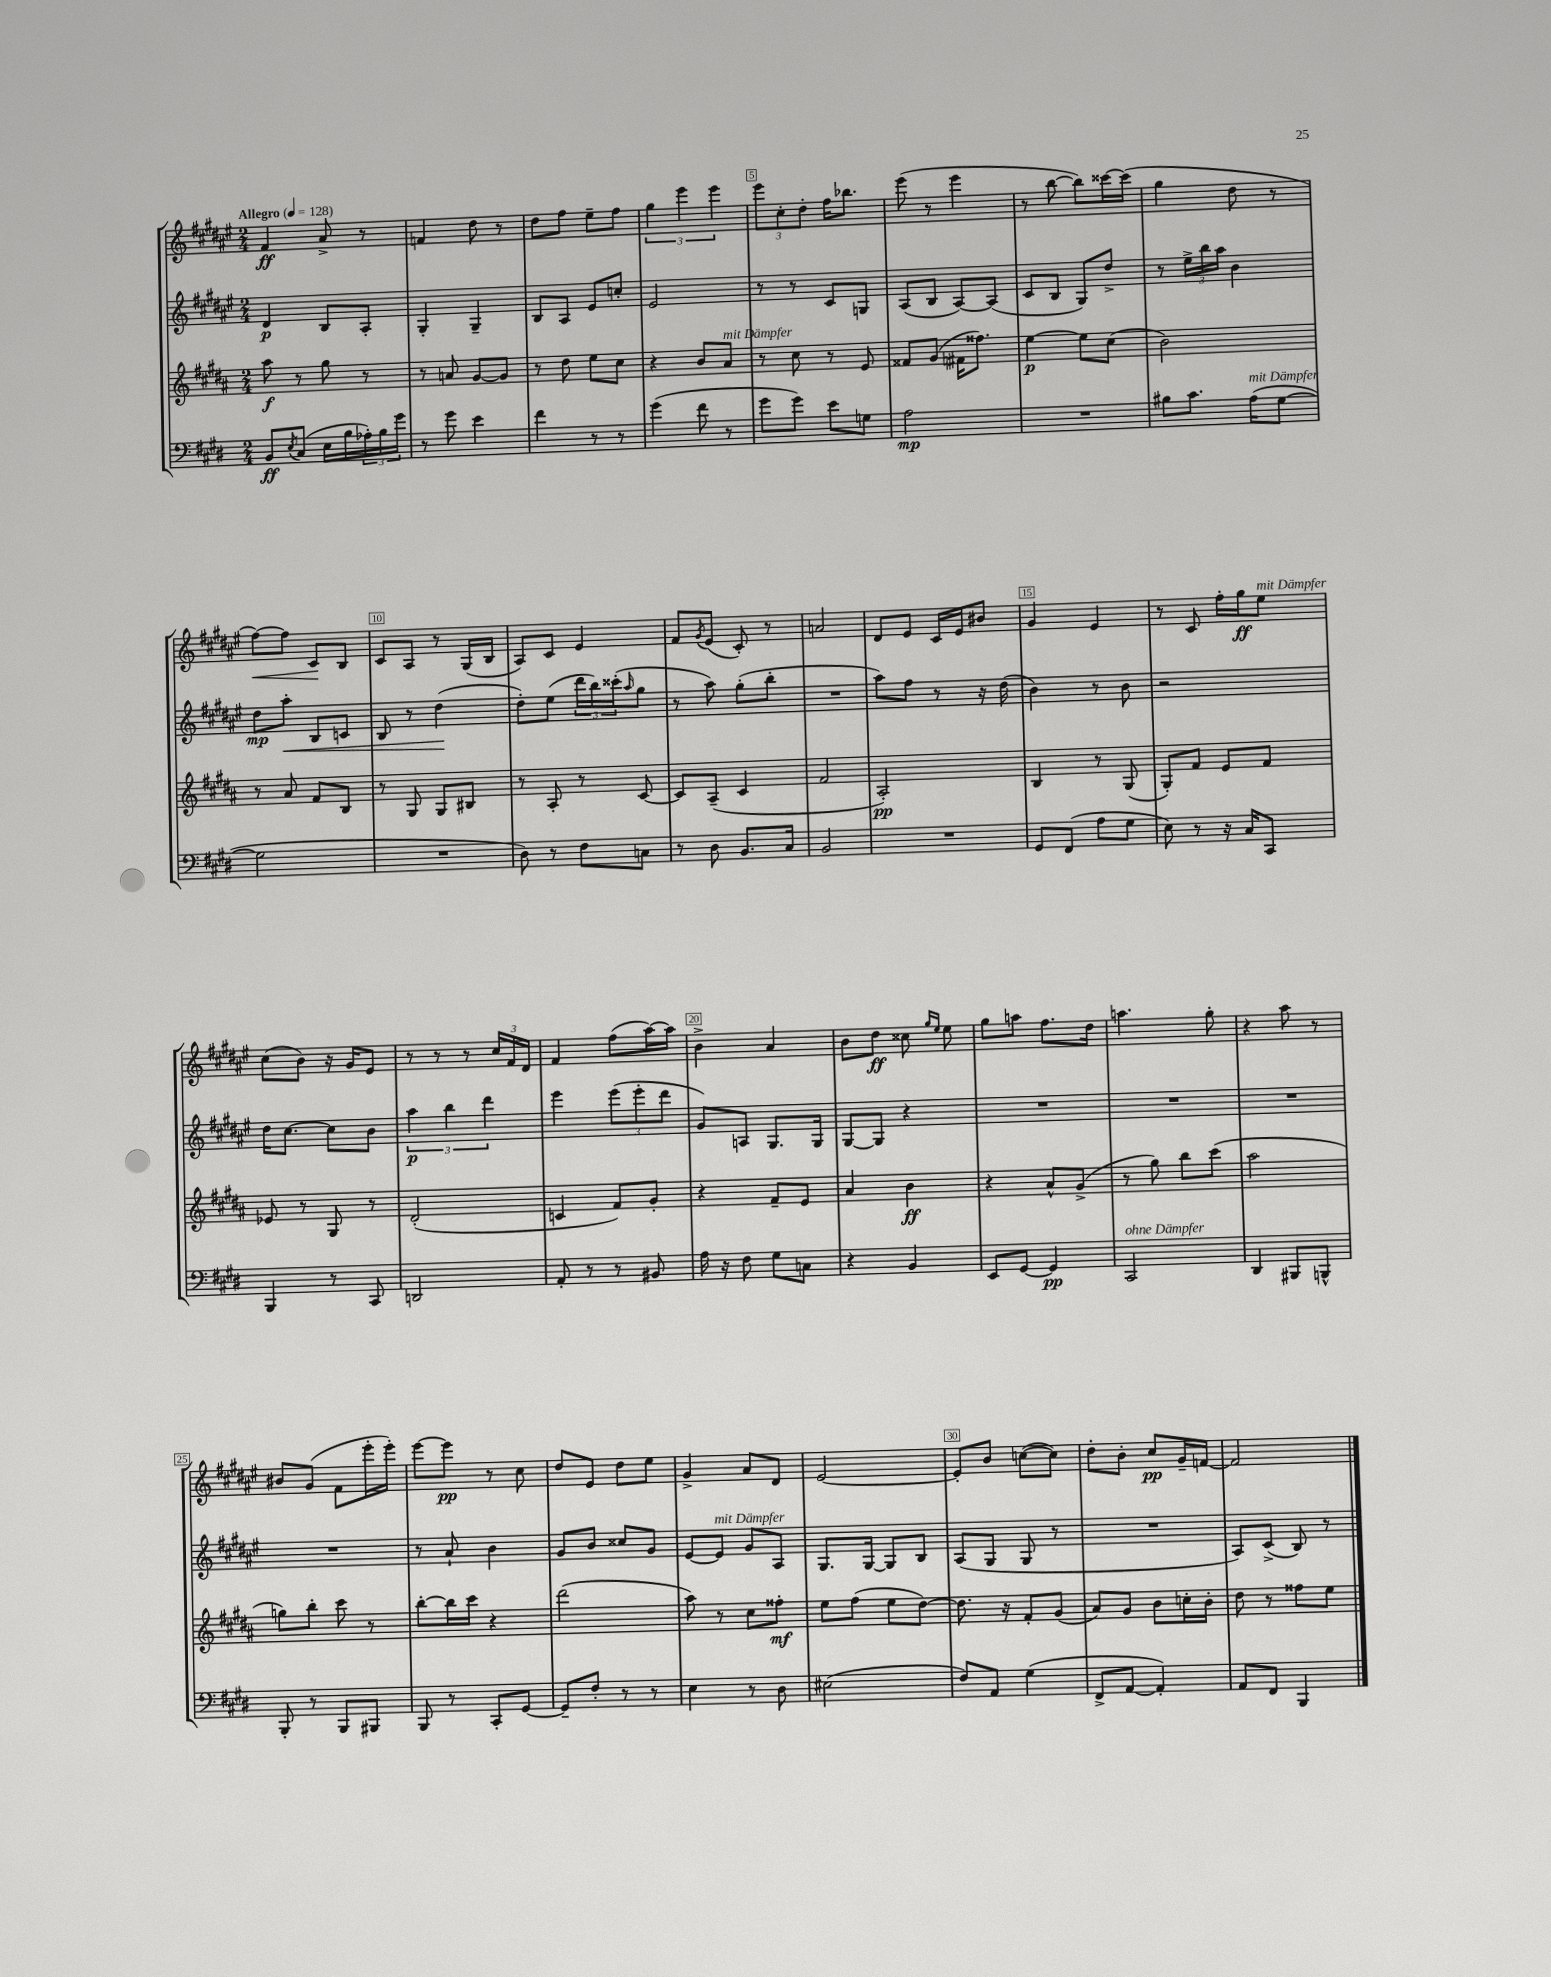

**kern	**kern	**kern	**kern
*staff4	*staff3	*staff2	*staff1
*clefF4	*clefG2	*clefG2	*clefG2
*k[f#c#g#d#]	*k[f#c#g#d#a#]	*k[f#c#g#d#a#e#]	*k[f#c#g#d#a#e#]
*M2/4	*M2/4	*M2/4	*M2/4
*MM128	*MM128	*MM128	*MM128
8BB	8aa#	4d#	4f#
8qE	.	.	.
(8C#	8r	.	.
16E	8gg#	8B	8a#^
16B	.	.	.
24A-')	8r	8A#'	8r
24B	.	.	.
24g#	.	.	.
=	=	=	=
8r	8r	4G#'	4f
8g#	8a	.	.
4e	[8g#	4G#~	8dd#
.	8g#]	.	8r
=	=	=	=
4f#	8r	8B	8dd#
.	8dd#	8A#	8ff#
8r	8ee	8e#	8ee#~
8r	8cc#	8cc'	8ff#
=	=	=	=
(4g#	4r	2e#	6gg#
.	.	.	6eee#
8f#	8b	.	.
.	.	.	6eee#
8r	8a#	.	.
=	=	=	=
8g#	8r	8r	12eee#
.	.	.	12cc#'
8g#)	8cc#	8r	.
.	.	.	12dd#'
8e	8r	8c#	16ff#
.	.	.	8.bb-
8G	8e	8G	.
=	=	=	=
2A	8f##	(8A#	(8eee#
.	(8g#	8B	8r
.	16f#	[8A#)	4eee#
.	8.ff##)	.	.
.	.	(8A#]	.
=	=	=	=
2r	[4ee	8c#	8r
.	.	8B	[8bb
.	8ee]	8G#)	8bb])
.	(8cc#	8dd#^	[16ccc##
.	.	.	(16ccc##]
=	=	=	=
8B#	2b)	8r	4gg#
8.c#	.	24ee#^	.
.	.	24bb	.
.	.	24aa#	.
.	.	4b	8dd#
(16A	.	.	.
[8G#	.	.	8r
=	=	=	=
2G#]	8r	8dd#	[8ff#)
.	8a#	8aa#'	8ff#]
.	8f#	8B	8c#
.	8B	8c	8B
=	=	=	=
2r	8r	8B	8c#
.	8G#	8r	8A#
.	8G#	(4dd#	8r
.	8B#	.	(16G#
.	.	.	16B
=	=	=	=
8D#)	8r	8dd#')	8A#)
8r	8A#'	(8ee#	8c#
8F#	8r	24ddd#	4e#
.	.	24bb)	.
.	.	(24ccc##'	.
.	.	16qqaa#	.
8C	[8c#	8gg#	.
=	=	=	=
8r	8c#]	8r	8f#
.	.	.	8qg#
8D#	(8A#~	8aa#)	(8e#
8.BB	4c#	(8gg#'	8c#')
.	.	8bb'	8r
16C#	.	.	.
=	=	=	=
2BB	2f#	2r	2a
=	=	=	=
2r	2A#')	8aa#)	8d#
.	.	8ff#	8e#
.	.	8r	16c#
.	.	.	16e#
.	.	16r	8b#
.	.	(16dd#	.
=	=	=	=
8GG#	4B	4b)	4g#
(8FF#	.	.	.
8A	8r	8r	4e#
8G#	(8G#	8b	.
=	=	=	=
8E)	8G#')	2r	8r
8r	8f#	.	8c#
16r	8e	.	16ff#'
16C#	.	.	16gg#
8CC#	8f#	.	8ee#
=	=	=	=
4BBB	8e-	16dd#	(8cc#
.	.	[8.cc#	.
.	8r	.	8b)
8r	8G#	8cc#]	16r
.	.	.	16g#
8CC#	8r	8b	8e#
=	=	=	=
2DD	(2d#'	6aa#	8r
.	.	.	8r
.	.	6bb	.
.	.	.	8r
.	.	6ddd#	.
.	.	.	24cc#
.	.	.	24f#
.	.	.	24d#
=	=	=	=
8AA'	4c	4eee#	4f#
8r	.	.	.
8r	8f#)	(12eee#	(8ff#
.	.	12eee#'	.
8BB#	8g#'	.	[16aa#)
.	.	12ddd#	.
.	.	.	16aa#]
=	=	=	=
16A	4r	8g#)	4b^
16r	.	.	.
8F#	.	8A	.
8G#	8f#~	8.G#	4a#
8C	8e	.	.
.	.	16G#	.
=	=	=	=
4r	4a#	[8G#	8b
.	.	8G#]	8dd#
4BB	4b	4r	8cc##
.	.	.	16qqgg#
.	.	.	16qqee#
.	.	.	8ee#
=	=	=	=
8EE	4r	2r	8gg#
[8GG#	.	.	8aa
4GG#]	8a#^^	.	8.ff#
.	(8g#^	.	.
.	.	.	16dd#
=	=	=	=
2CC#	8r	2r	4.aa
.	8gg#)	.	.
.	8bb	.	.
.	(8ccc#	.	8gg#'
=	=	=	=
4DD#	2aa#	2r	4r
8BBB#	.	.	8aa#
8BBB^^	.	.	8r
=	=	=	=
8BBB'	8gg)	2r	8b#
8r	8bb'	.	(8g#
8BBB	8ccc#	.	8f#
8BBB#	8r	.	16eee#'
.	.	.	16eee#')
=	=	=	=
8BBB	[8bb'	8r	[8eee#
8r	16bb]	8a#`	8eee#]
.	16ccc#	.	.
8CC#'	4r	4b	8r
[8GG#	.	.	8cc#
=	=	=	=
8GG#~]	(2ddd#	8g#	8dd#
8F#'	.	8b	8e#
8r	.	8cc##	8dd#
8r	.	8g#	8ee#
=	=	=	=
4E	8aa#)	[8e#	4g#^
.	8r	8e#]	.
8r	8cc#	8g#	8a#
8D#	8ff##'	8A#	8d#
=	=	=	=
(2E#	8ee	8.G#	[2e#
.	(8ff#	.	.
.	.	[16G#	.
.	8ee	8G#]	.
.	[8dd#)	8B	.
=	=	=	=
8F#)	8.dd#]	(8A#	8e#']
8AA	.	8G#	8b
.	16r	.	.
(4G#	8f#'	8G#	([8cc
.	(8g#	8r	8cc])
=	=	=	=
8FF#^	8a#)	2r	8dd#'
[8AA	8g#	.	8b'
4AA'])	8b	.	8cc#
.	16cc'	.	16g#~
.	16b'	.	[16f
=	=	=	=
8AA	8dd#	8A#)	2f]
8FF#	8r	(8c#^	.
4BBB	8ff##	8B)	.
.	8ee	8r	.
==	==	==	==
*-	*-	*-	*-
